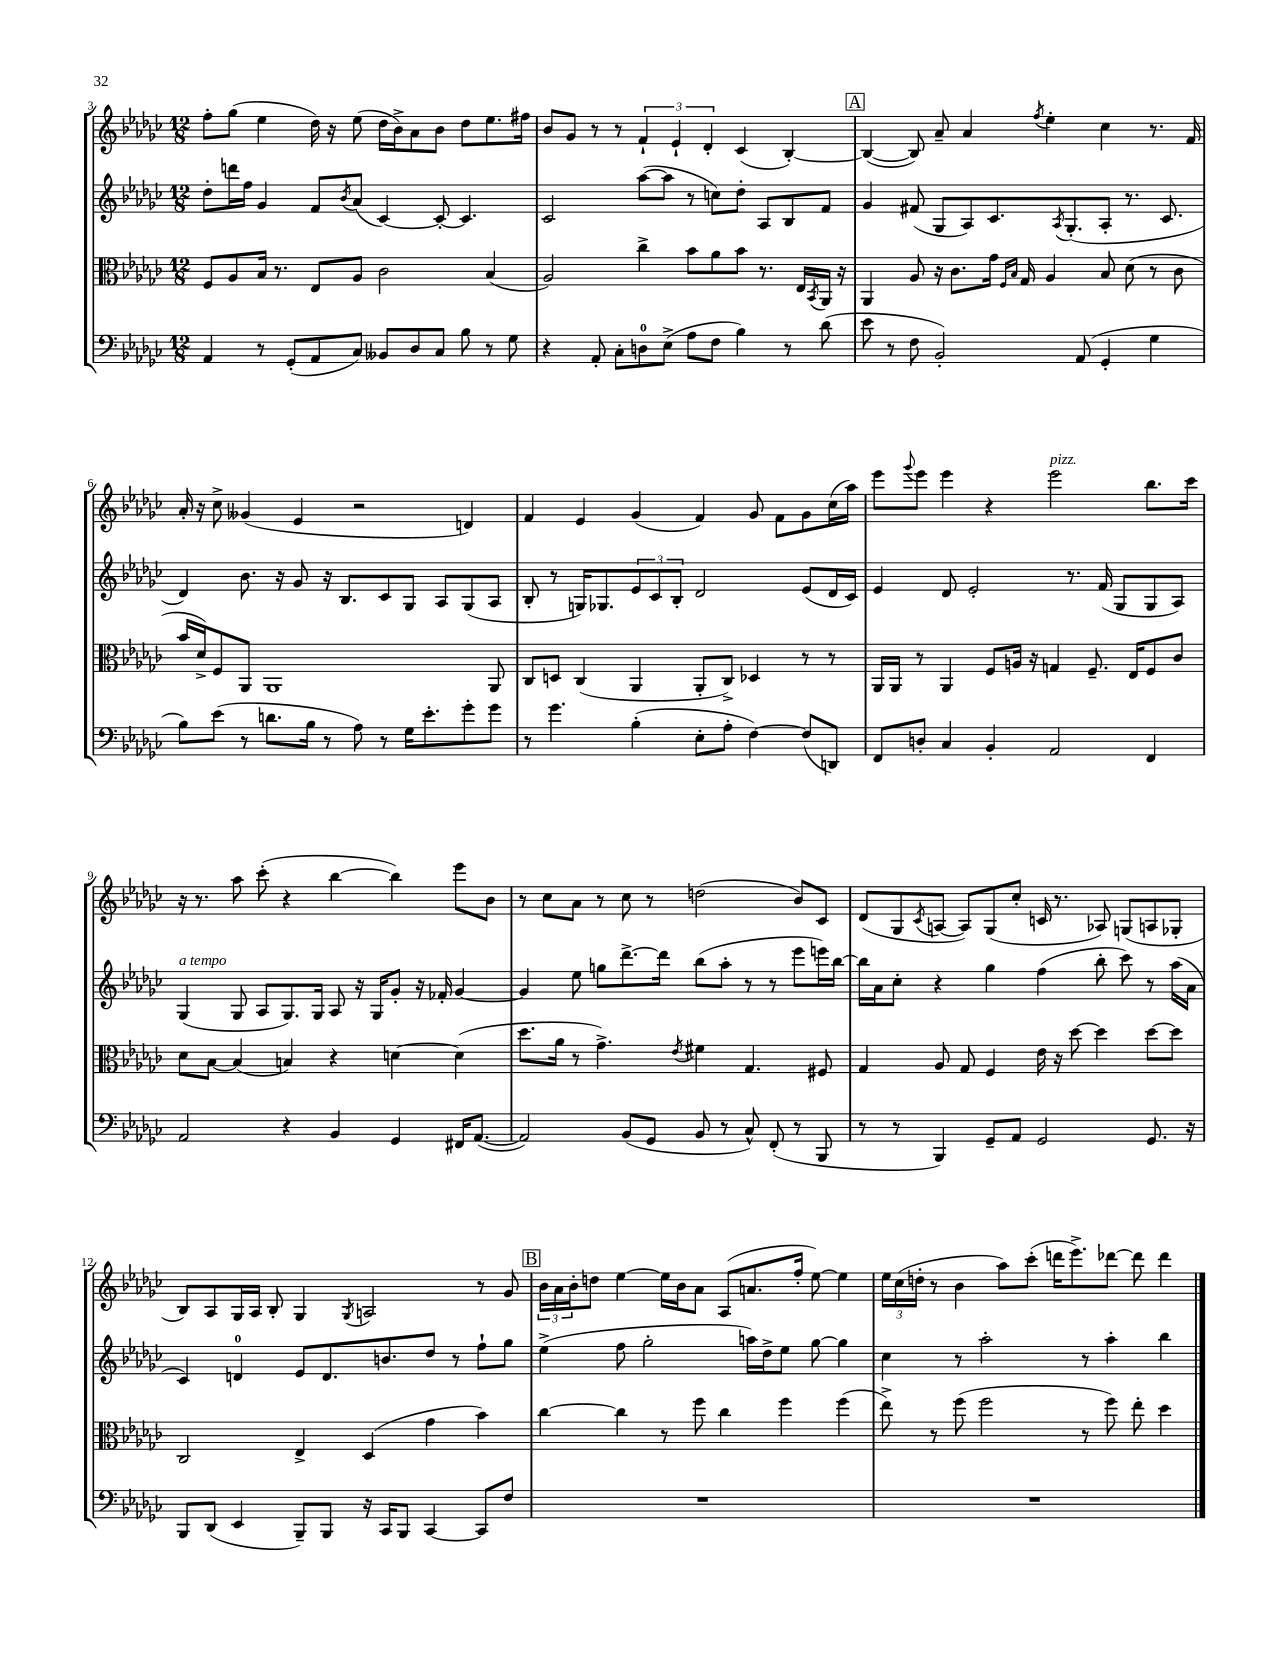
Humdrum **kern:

**kern	**kern	**kern	**kern
*staff4	*staff3	*staff2	*staff1
*clefF4	*clefC3	*clefG2	*clefG2
*k[b-e-a-d-g-c-]	*k[b-e-a-d-g-c-]	*k[b-e-a-d-g-c-]	*k[b-e-a-d-g-c-]
*M12/8	*M12/8	*M12/8	*M12/8
4AA-/	8F/L	8dd-'\L	8ff'\L
.	8A-/	16ddd\L	(8gg-\J
.	.	16ff\JJ	.
8r	16B-/Jk	4g-/	4ee-\
.	8.r	.	.
(8GG-'/L	.	.	.
8AA-/	8E-/L	8f/L	16dd-\)
.	.	.	16r
.	.	8qb-/	.
8C-/J)	8A-/J	(8a-/J	(8ee-\
8BB--/L	2c-\	[4c-/)	16dd-\LL
.	.	.	16b-^\J)
8D-/	.	.	8a-\
8C-/J	.	8c-'/_	8b-\J
8B-\	.	4.c-/]	8dd-\L
8r	(4B-/	.	8.ee-\
8G-\	.	.	.
.	.	.	16ff#\Jk
=	=	=	=
4r	2A-/)	2c-/	8b-/L
.	.	.	8g-/J
8AA-'/	.	.	8r
8C-'\L	.	.	8r
8D\	4cc-^\	([8aa-\L	6f`/
(8E-^\J	.	8aa-\]J	.
.	.	.	6e-`/
8A-\L	8b-\L	8r	.
.	.	.	6d-'/
8F\J	8a-\	8cc\L)	.
4B-\)	8b-\J	8dd-'\J	(4c-/
.	8.r	8A-/L	.
8r	.	8B-/	[4B-'/)
.	16E-/LL	.	.
.	8qBB-/	.	.
(8d-\	16AA-/JJ	8f/J	.
.	16r	.	.
=	=	=	=
8e-\	4AA-/	4g-/	(4B-/_
8r	.	.	.
8F\	8A-/	(8f#/	8B-/])
2BB-'/)	16r	8G-/L	8a-~/
.	8.c-\L	.	.
.	.	8A-/)	4a-/
.	16g-\Jk	8.c-/	.
.	16qqF/LL	.	.
.	16qqB-/JJ	.	.
.	16G-/	.	.
.	.	.	8qff/
.	4A-/	.	4ee-'\
.	.	8qA-/	.
.	.	(8.G-'/	.
(8AA-/	.	.	.
4GG-'/	8B-/	8A-'/J	4cc-\
.	(8d-\	8.r	.
4G-\	8r	.	8.r
.	.	8.c-/	.
.	8c-\	.	.
.	.	.	16f/
=	=	=	=
8B-\L)	16b-/LL	4d-/)	16a-'/
.	16d-^/J)	.	16r
(8e-\J	8F/	.	8cc-^\
8r	8AA-/J	8.b-\	(4g--/
8.d\L	1AA-	.	.
.	.	16r	.
.	.	8g-/	4e-/
16B-\Jk	.	.	.
8r	.	16r	.
.	.	8.B-/L	.
8A-\)	.	.	2r
8r	.	8c-/	.
16G-\LK	.	8G-/J	.
8.e-'\	.	.	.
.	.	8A-/L	.
8g-'\	.	(8G-/	4d/)
8g-\J	8AA-/	8A-/J	.
=	=	=	=
8r	8C-/L	8B-'/	4f/
4.g-\	8D/J	8r	.
.	(4C-/	16G/LK)	4e-/
.	.	8.G-/	.
(4B-'\	4AA-/	12e-/	(4g-/
.	.	12c-/	.
.	.	12B-'/J	.
8E-'\L	8AA-'/L	2d-/	4f/)
8A-'\J	8C-^/J)	.	.
[4F\)	4D-/	.	8g-/
.	.	.	8f\L
(8F/]L	8r	(8e-/L	8g-\
8DD/J)	8r	16d-/L	(16cc-\L
.	.	16c-/JJ)	16aa-\JJ)
=	=	=	=
8FF/L	16AA-/LL	4e-/	8eee-\L
.	16AA-/JJ	.	.
.	.	.	8qqggg-/
8D'/J	8r	.	8eee-\J
4C-/	4AA-/	8d-/	4eee-\
.	.	2e-'/	.
4BB-'/	8F/L	.	4r
.	16A/Jk	.	.
.	16r	.	.
2AA-/	4G/	.	2eee-\
.	.	8.r	.
.	8.F~/	.	.
.	.	(16f/	.
.	.	8G-/L	.
.	16E-/LK	.	.
4FF/	8F/	8G-/	8.bb-\L
.	8c-/J	8A-/J)	.
.	.	.	16ccc-\Jk
=	=	=	=
2AA-/	8d-\L	(4G-/	16r
.	.	.	8.r
.	[8B-\J	.	.
.	(4B-/]	8G-/	8aa-\
.	.	8A-/L	(8ccc-'\
4r	4B/)	8.G-/)	4r
.	.	16G-/Jk	.
4BB-/	4r	8A-/	[4bb-\
.	.	16r	.
.	.	16G-/LK	.
4GG-/	[4d\	8g-'/J	4bb-\])
.	.	16r	.
.	.	16f-'/	.
16FF#/LK	(4d\]	[4g-/	8eee-\L
([8.AA-/J	.	.	.
.	.	.	8b-\J
=	=	=	=
2AA-/])	8.dd-\L	4g-/]	8r
.	.	.	8cc-\L
.	16a-\Jk	.	.
.	8r	8ee-\	8a-\J
.	4.g-^\)	8gg\L	8r
(8BB-/L	.	[8.ddd-^\	8cc-\
8GG-/J	.	.	8r
.	.	16ddd-\]Jk	.
.	8qe-/	.	.
8BB-/	4f#\	(8bb-\L	(2dd\
8r	.	8aa-'\J	.
8C-^^/)	4.G-/	8r	.
(8FF'/	.	8r	.
8r	.	8eee-\L	8b-/L)
8BBB-/	8F#/	16eee\L)	8c-/J
.	.	[16bb-\JJ	.
=	=	=	=
8r	4G-/	16bb-\]LL	(8d-/L
.	.	16a-\J	.
8r	.	8cc-'\J	8G-/
.	.	.	8qc-/
4BBB-/)	8A-/	4r	[8A/J
.	8G-/	.	8A/]L)
8GG-~/L	4F/	4gg-\	(8G-/
8AA-/J	.	.	8cc-'/J
2GG-/	16e-\	(4ff\	16c/
.	16r	.	8.r
.	[8dd-\	.	.
.	4dd-\]	8bb-'\	8A-/)
.	.	8ccc-\)	(8G/L
8.GG-/	[8dd-\L	8r	8A/
.	8dd-\]J	(16aa-\LL	8G-'/J
16r	.	16a-\JJ	.
=	=	=	=
8BBB-/L	2C-/	4c-/)	8B-/L)
(8DD-/J	.	.	8A-/
4EE-/	.	4d/	16G-/L
.	.	.	16A-/JJ
.	.	.	8B-'/
8BBB-~/L)	4E-^/	8e-/L	4G-/
8BBB-/J	.	8.d/	.
.	.	.	8qG-/
16r	(4D-/	.	2A/
16CC-/LK	.	8.b/	.
8BBB-/J	.	.	.
[4CC-/	4g-\	8dd-/J	.
.	.	8r	.
8CC-/]L	4b-\)	8ff`\L	8r
8F/J	.	8gg-\J	8g-/
=	=	=	=
1.r	[4cc-\	(4ee-^\	24b-\LL
.	.	.	24a-\
.	.	.	24b-'\J
.	.	.	8dd\J
.	4cc-\]	8ff\	[4ee-\
.	.	2gg-'\	.
.	8r	.	16ee-\]LL
.	.	.	16b-\J
.	8ff\	.	8a-\J
.	4cc-\	.	(8A-/L
.	.	16aa\LL)	8.a/
.	.	16dd-^\J	.
.	4ff\	8ee-\J	.
.	.	.	16ff'/Jk
.	.	[8gg-\	[8ee-\)
.	(4ff\	4gg-\]	4ee-\]
=	=	=	=
1.r	8ee-^\)	4cc-\	24ee-\LL
.	.	.	(24cc-\
.	.	.	24dd'\JJ
.	8r	.	8r
.	(8ff\	8r	4b-\
.	2ff\	2aa-'\	.
.	.	.	8aa-\L)
.	.	.	(8ccc-'\J
.	.	.	16ddd\LK
.	.	.	8.eee-^\)
.	8r	8r	.
.	8ff\)	4aa-'\	[8ddd-\J
.	8ee-'\	.	8ddd-\]
.	4dd-\	4bb-\	4ddd-\
==	==	==	==
*-	*-	*-	*-
